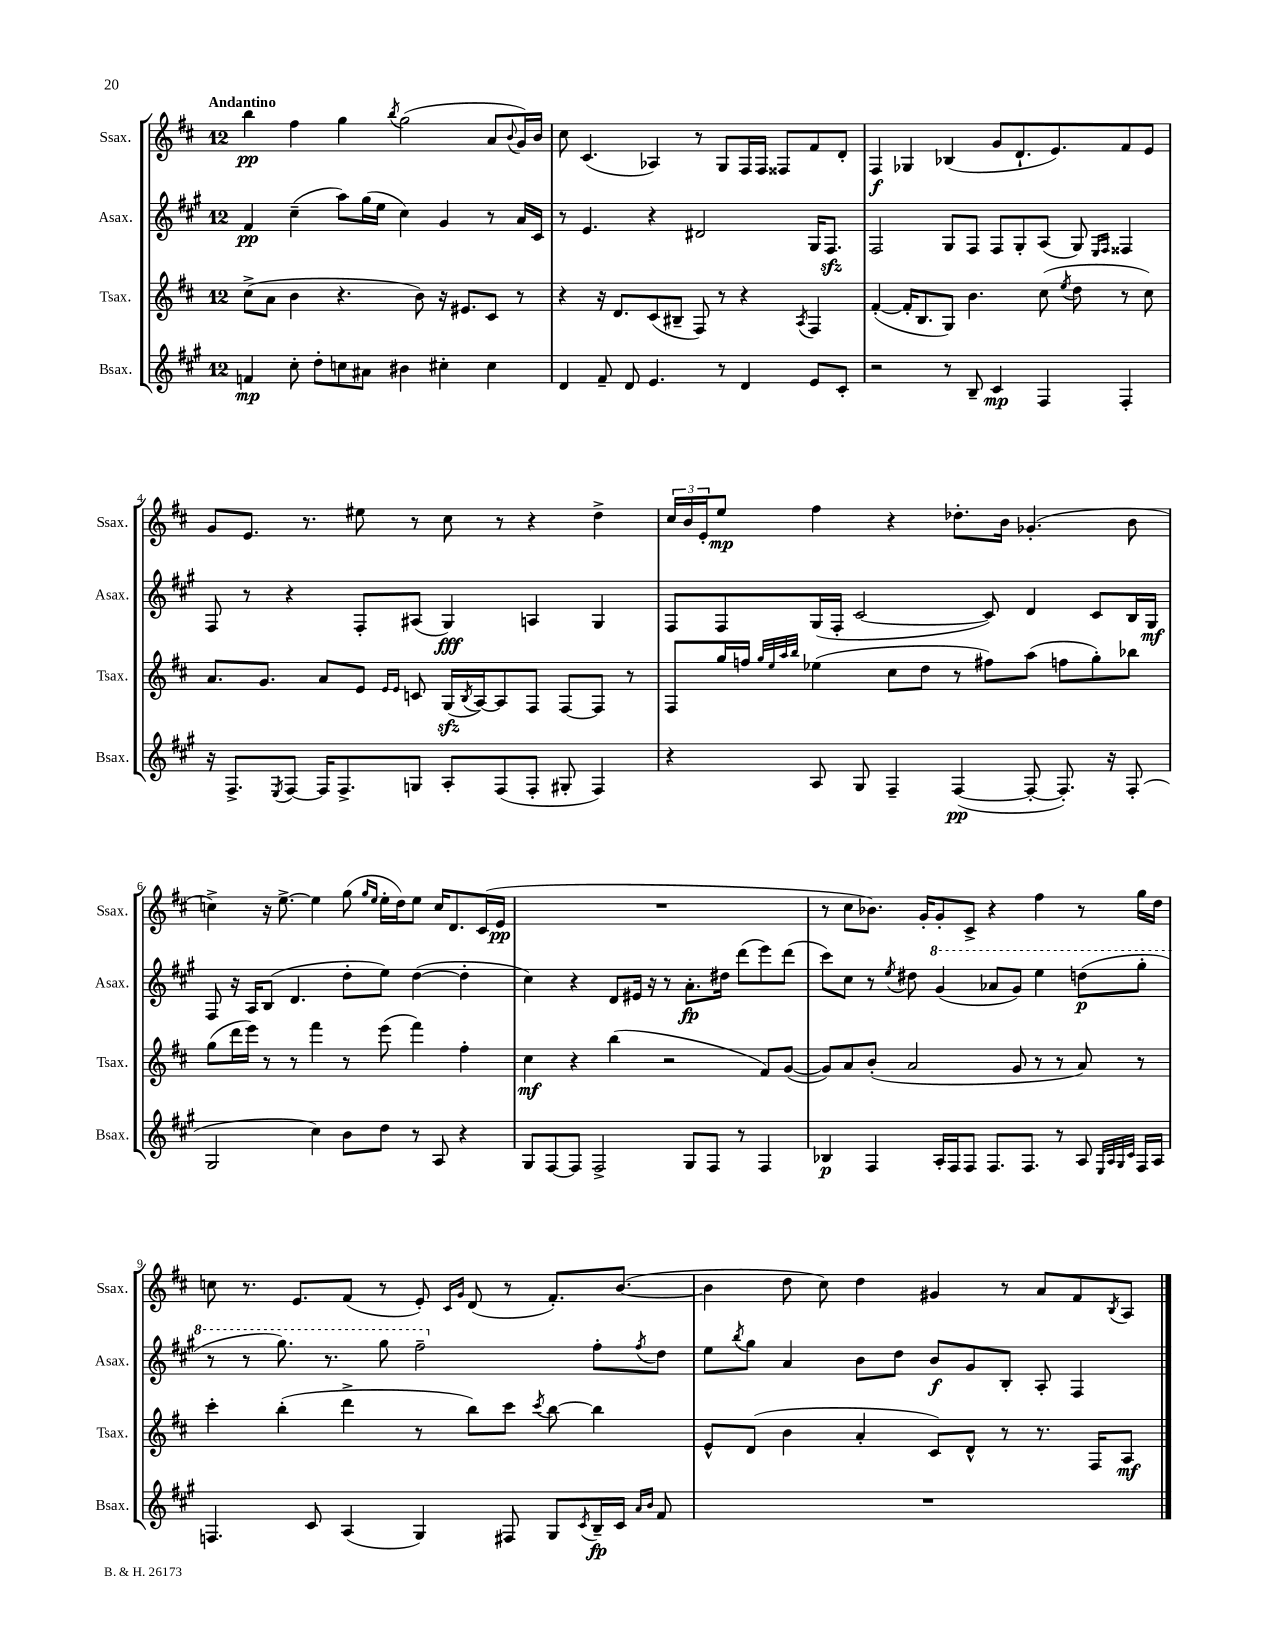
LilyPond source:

<<
\new StaffGroup <<
\new Staff = "s0" \with { instrumentName = "Ssax." shortInstrumentName = "Ssax." } {
    \clef treble \key d \major \once \override Staff.TimeSignature.style = #'single-digit \time 12/8 \tempo "Andantino"
    b''4\pp fis''4 g''4 \acciaccatura { b''8 } g''2( a'8 \appoggiatura { b'8 } g'16) b'16 |
    cis''8 cis'4.( aes4) r8 g8 fis16 fis16 fisis8 fis'8 d'8-. |
    fis4\f ges4 bes4( g'8 d'8.-! e'8.) fis'8 e'8 |
    g'8 e'8. r8. eis''8 r8 cis''8 r8 r4 d''4-> |
    \tuplet 3/2 { cis''16 b'16 e'16-. } e''8\mp fis''4 r4 des''8.-. b'16 ges'4.-.( b'8 |
    c''4->) r16 e''8.~-> e''4 g''8( \grace { g''16 e''16 } e''16-. d''16) e''8 c''16 d'8. cis'16( e'16\pp |
    R1. |
    r8 cis''8 bes'8.) g'16-. g'8-. cis'8-> r4 fis''4 r8 g''16 d''16 |
    c''8 r8. e'8. fis'8( r8 e'8-.) \grace { cis'16 g'16 } d'8( r8 fis'8.-.) b'8.~( |
    b'4 d''8 cis''8) d''4 gis'4 r8 a'8 fis'8 \acciaccatura { b8 } a8 \bar "|." |
}
\new Staff = "s1" \with { instrumentName = "Asax." shortInstrumentName = "Asax." } {
    \clef treble \key a \major \once \override Staff.TimeSignature.style = #'single-digit \time 12/8
    fis'4\pp cis''4--( a''8) gis''16( e''16 cis''4) gis'4 r8 a'16 cis'16 |
    r8 e'4. r4 dis'2 gis16 fis8.\sfz |
    fis2 gis8 fis8 fis8 gis8-. a8( gis8) \grace { e16 fis16 } fisis4 |
    fis8 r8 r4 fis8-. ais8( gis4\fff) a4 gis4 |
    fis8 fis8 gis16( fis16-. cis'2~ cis'8) d'4 cis'8 b16 gis16\mf |
    fis8 r16 a16 b8( d'4. d''8-. e''8) d''4~( d''4-. |
    cis''4) r4 d'8 eis'16 r16 r8 a'8.-.\fp dis''16 d'''8( e'''8) d'''8( |
    cis'''8) cis''8 r8 \acciaccatura { e''8 } dis''8 \ottava #1 gis''4( aes''8 gis''8) e'''4 d'''!8\p( gis'''8-. |
    r8 r8 gis'''8.) r8. gis'''8 fis'''2-- \ottava #0 fis''8-. \acciaccatura { fis''8 } d''8 |
    e''8 \acciaccatura { b''8 } gis''8 a'4 b'8 d''8 b'8\f gis'8 b8-. a8-. fis4 \bar "|." |
}
\new Staff = "s2" \with { instrumentName = "Tsax." shortInstrumentName = "Tsax." } {
    \clef treble \key d \major \once \override Staff.TimeSignature.style = #'single-digit \time 12/8
    cis''8->( a'8 b'4 r4. b'8) r16 eis'8. cis'8 r8 |
    r4 r16 d'8. cis'8( bis8-- fis8) r8 r4 \acciaccatura { a8 } fis4 |
    fis'4~-.( fis'16-. b8. g8) b'4. cis''8( \acciaccatura { e''8 } d''8 r8 cis''8) |
    a'8. g'8. a'8 e'8 \grace { e'16 e'16 } c'8 g16\sfz( \acciaccatura { b8 } a16~) a8 fis8 fis8~ fis8 r8 |
    fis8 g''16 f''16 \grace { g''32 e''32 a''32 b''32 } ees''4( cis''8 d''8 r8 fis''8) a''8( f''8 g''8-.) bes''8 |
    g''8( d'''16 e'''16) r8 r8 fis'''4 r8 e'''8( fis'''4) fis''4-. |
    cis''4\mf r4 b''4( r2 fis'8) g'8~( |
    g'8) a'8 b'8-.( a'2 g'8 r8 r8 a'8) r8 |
    cis'''4-. b''4-.( d'''4-> r8 b''8) cis'''8 \acciaccatura { cis'''8 } b''8~ b''4 |
    e'8-^ d'8( b'4 a'4-. cis'8) d'8-^ r8 r8. fis16 a8\mf \bar "|." |
}
\new Staff = "s3" \with { instrumentName = "Bsax." shortInstrumentName = "Bsax." } {
    \clef treble \key a \major \once \override Staff.TimeSignature.style = #'single-digit \time 12/8
    f'4\mp cis''8-. d''8-. c''8 ais'8 bis'4 cis''4-. cis''4 |
    d'4 fis'8-- d'8 e'4. r8 d'4 e'8 cis'8-. |
    r2 r8 b8-- cis'4\mp fis4 fis4-. |
    r16 fis8.-> \acciaccatura { e8 } fis8~ fis16 fis8.-> g8 a8-. fis8( fis8-. gis8-. fis4) |
    r4 a8 gis8 fis4-- fis4~\pp( fis8~-. fis8.-.) r16 fis8-.( |
    gis2 cis''4) b'8 d''8 r8 a8 r4 |
    gis8 fis8~ fis8 fis2-> gis8 fis8 r8 fis4 |
    bes4\p fis4 a16-. fis16 fis8 fis8. fis8. r8 a8 \grace { e32 a32 gis32 cis'32 } fis16 a16 |
    f4. cis'8 a4( gis4) fis8 gis8 \acciaccatura { cis'8 } b16--\fp cis'16 \grace { a'16 b'16 } fis'8 |
    R1. \bar "|." |
}
>>
>>
